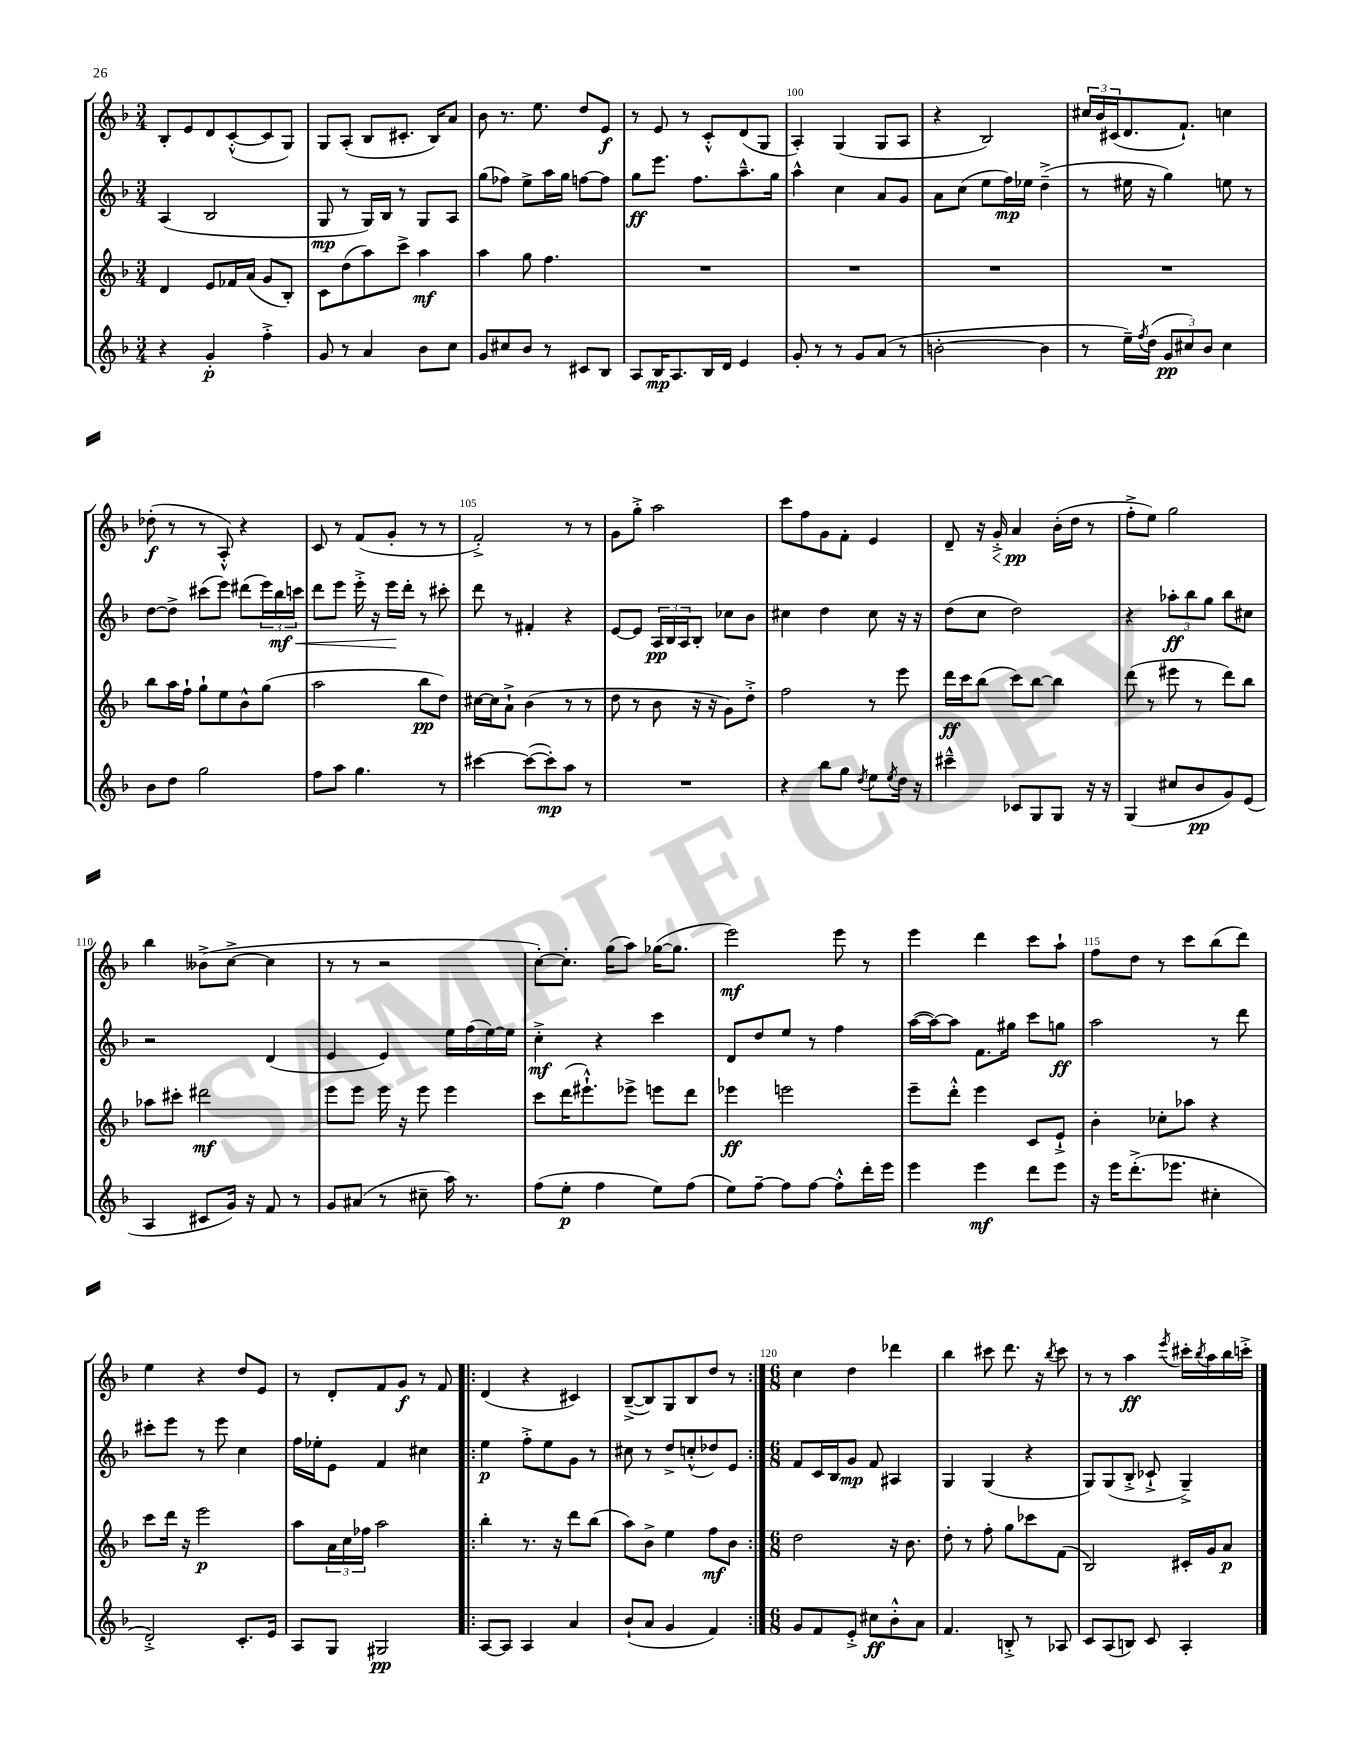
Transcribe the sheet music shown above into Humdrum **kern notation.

**kern	**dynam	**kern	**dynam	**kern	**dynam	**kern	**dynam
*part4	*part4	*part3	*part3	*part2	*part2	*part1	*part1
*staff4	*staff4	*staff3	*staff3	*staff2	*staff2	*staff1	*staff1
*clefG2	*	*clefG2	*	*clefG2	*	*clefG2	*
*k[b-]	*	*k[b-]	*	*k[b-]	*	*k[b-]	*
*M3/4	*	*M3/4	*	*M3/4	*	*M3/4	*
=96	=96	=96	=96	=96	=96	=96	=96
4r	.	4d/	.	(4A/	.	8B-'/L	.
.	.	.	.	.	.	8e/	.
4g'/	p	8e/L	.	2B-/	.	8d/	.
.	.	16f-X/L	.	.	.	([8c'^^/	.
.	.	(16a/JJ	.	.	.	.	.
4ff'^\	.	8g/L	.	.	.	8c/]	.
.	.	8B-'/J)	.	.	.	8G/J)	.
=97	=97	=97	=97	=97	=97	=97	=97
8g/	.	8c\L	.	8G/	mp	8G/L	.
8r	.	(8dd\	.	8r	.	(8A'/J	.
4a/	.	8aa\)	.	16G/LL)	.	8B-/L	.
.	.	.	.	16B-/JJ	.	.	.
.	.	8ccc^\J	.	8r	.	8.c#X'/J	.
8b-\L	.	4aa\	mf	8G/L	.	.	.
.	.	.	.	.	.	16B-/KL)	.
8cc\J	.	.	.	8A/J	.	8a/J	.
=98	=98	=98	=98	=98	=98	=98	=98
8g/L	.	4aa\	.	(8gg\L	.	8b-\	.
8cc#X/	.	.	.	8ff-X\J)	.	8.r	.
8b-/J	.	8gg\	.	8ee^\L	.	.	.
.	.	.	.	.	.	8.ee\	.
8r	.	4.ff\	.	16aa\L	.	.	.
.	.	.	.	16gg\JJ	.	.	.
8c#X/L	.	.	.	[8ffn\L	.	8dd/L	.
8B-/J	.	.	.	8ff\J]	.	8e/J	f
=99	=99	=99	=99	=99	=99	=99	=99
8A/L	.	2.r	.	8gg\L	ff	8r	.
16B-/K	mp	.	.	8.eee\J	.	8e/	.
8.A/	.	.	.	.	.	.	.
.	.	.	.	.	.	8r	.
.	.	.	.	8.ff\L	.	.	.
16B-/L	.	.	.	.	.	8c'^^/L	.
16d/JJ	.	.	.	.	.	.	.
4e/	.	.	.	8.aa~^^\	.	(8d/	.
.	.	.	.	.	.	8G/J	.
.	.	.	.	16gg\Jk	.	.	.
=100	=100	=100	=100	=100	=100	=100	=100
8g'/	.	2.r	.	4aa^^\	.	4A'/)	.
8r	.	.	.	.	.	.	.
8r	.	.	.	4cc\	.	(4G/	.
8g/L	.	.	.	.	.	.	.
(8a/J	.	.	.	8a/L	.	8G/L	.
8r	.	.	.	8g/J	.	8A/J	.
=101	=101	=101	=101	=101	=101	=101	=101
[2bn'\	.	2.r	.	8a\L	.	4r	.
.	.	.	.	(8cc\J	.	.	.
.	.	.	.	8ee\L	.	2B-/)	.
.	.	.	.	16ff\L)	mp	.	.
.	.	.	.	16ee-X\JJ	.	.	.
4b\]	.	.	.	(4dd~^\	.	.	.
=102	=102	=102	=102	=102	=102	=102	=102
8r	.	2.r	.	8r	.	24cc#X/LL	.
.	.	.	.	.	.	24b-/	.
.	.	.	.	.	.	(24c#X/J	.
16ee~\LL)	.	.	.	16ee#X\	.	8.d/	.
8qff/	.	.	.	.	.	.	.
(16dd\JJ	.	.	.	16r	.	.	.
12g/L	pp	.	.	4gg\)	.	.	.
.	.	.	.	.	.	8.f`/J)	.
12cc#X/)	.	.	.	.	.	.	.
12b-/J	.	.	.	.	.	.	.
4cc#\	.	.	.	8een\	.	4ccn\	.
.	.	.	.	8r	.	.	.
!!LO:LB:g=z
=103	=103	=103	=103	=103	=103	=103	=103
8b-\L	.	8bb-\L	.	[8dd\L	.	(8dd-X'\	f
8dd\J	.	16aa\L	.	8dd^\J]	.	8r	.
.	.	16ff`\JJ	.	.	.	.	.
2gg\	.	8gg`\L	.	(8ccc#X\L	.	8r	.
.	.	8ee\	.	8eee\J)	.	8A'^^/)	.
.	.	8b-^^\	.	(8ddd#X\L	.	4r	.
.	.	(8gg\J	.	24eee\L)	.	.	.
!	!	!	!	!	!LO:HP:b	!	!
.	.	.	.	24bb-\	< mf	.	.
.	.	.	.	24cccn\JJ	.	.	.
=104	=104	=104	=104	=104	=104	=104	=104
8ff\L	.	2aa\	.	8ddd\L	.	8c/	.
8aa\J	.	.	.	8eee\J	.	8r	.
4.gg\	.	.	.	16eee'^\	.	(8f/L	.
.	.	.	.	16r	.	.	.
.	.	.	.	16eee\LL	.	8g'/J	.
.	.	.	.	16ddd'\JJ	[	.	.
.	.	8bb-\L	pp	8r	.	8r	.
8r	.	8dd\J)	.	8ccc#X'\	.	8r	.
=105	=105	=105	=105	=105	=105	=105	=105
[4ccc#X\	.	[16cc#X\LL	.	8ddd\	.	2f'^/)	.
.	.	16cc#\J]	.	.	.	.	.
.	.	8a`^\J	.	8r	.	.	.
(8ccc#\L_	.	(4b-\	.	4f#X'/	.	.	.
8ccc#'\])	mp	.	.	.	.	.	.
8aa\J	.	8r	.	4r	.	8r	.
8r	.	8r	.	.	.	8r	.
=106	=106	=106	=106	=106	=106	=106	=106
2.r	.	8dd\	.	[8e/L	.	8g\L	.
.	.	8r	.	8e/J]	.	8gg'^\J	.
.	.	8b-\	.	24A/LL	pp	2aa\	.
.	.	.	.	24B-/	.	.	.
.	.	.	.	24A/J	.	.	.
.	.	16r	.	8B-'/J	.	.	.
.	.	16r	.	.	.	.	.
.	.	8g\L)	.	8cc-X\L	.	.	.
.	.	8dd'^\J	.	8b-\J	.	.	.
=107	=107	=107	=107	=107	=107	=107	=107
4r	.	2ff\	.	4cc#X\	.	8ccc\L	.
.	.	.	.	.	.	8ff\	.
8bb-\L	.	.	.	4dd\	.	8g\	.
8gg\J	.	.	.	.	.	8f'\J	.
8qdd/	.	.	.	.	.	.	.
8ee\L	.	8r	.	8cc#\	.	4e/	.
8qee/	.	.	.	.	.	.	.
16dd\Jk	.	8eee\	.	16r	.	.	.
16r	.	.	.	16r	.	.	.
=108	=108	=108	=108	=108	=108	=108	=108
4ccc#X~^^\	.	16ddd\LL	ff	(8dd\L	.	8d~/	.
.	.	16ccc\J	.	.	.	.	.
.	.	(8bb-\J	.	8cc\J	.	16r	.
!	!	!	!	!	!	!	!LO:HP:b
.	.	.	.	.	.	16g'^/	<
8c-X/L	.	8ccc\L)	.	2dd\)	.	4a/	pp
8G/	.	[8bb-\J	.	.	.	.	.
8G/J	.	4bb-\]	.	.	.	(16b-'\LL	[
.	.	.	.	.	.	16dd\JJ	.
16r	.	.	.	.	.	8r	.
16r	.	.	.	.	.	.	.
=109	=109	=109	=109	=109	=109	=109	=109
(4G/	.	(8ddd\	.	4r	.	8ff'^\L	.
.	.	8r	.	.	.	8ee\J)	.
8cc#X/L	.	8eee#X\	.	12aa-X'\L	ff	2gg\	.
.	.	.	.	12bb-\	.	.	.
8b-/	pp	8r	.	.	.	.	.
.	.	.	.	12gg\J	.	.	.
8g/)	.	8ddd\L)	.	8bb-\L	.	.	.
(8e/J	.	8bb-\J	.	8cc#X\J	.	.	.
!!LO:LB:g=z
=110	=110	=110	=110	=110	=110	=110	=110
4A/	.	8aa-X\L	.	2r	.	4bb-\	.
.	.	8ccc#X'\J	.	.	.	.	.
8c#X/L	.	2ddd#X\	mf	.	.	(8b--X^\L	.
16g/Jk)	.	.	.	.	.	[8cc^\J	.
16r	.	.	.	.	.	.	.
8f/	.	.	.	(4d/	.	4cc\]	.
8r	.	.	.	.	.	.	.
=111	=111	=111	=111	=111	=111	=111	=111
8g/L	.	8eee\L	.	4e/	.	8r	.
(8a#X/J	.	8eee\J	.	.	.	8r	.
8r	.	16eee\	.	4e/)	.	2r	.
.	.	16r	.	.	.	.	.
8cc#X~\	.	8eee\	.	.	.	.	.
16aa\)	.	4eee\	.	16ee\LL	.	.	.
8.r	.	.	.	(16ff\	.	.	.
.	.	.	.	[16ee\)	.	.	.
.	.	.	.	16ee\JJ]	.	.	.
=112	=112	=112	=112	=112	=112	=112	=112
(8ff\L	.	8ccc\L	.	4cc'^\	mf	[8cc'\L)	.
8ee'\J	p	(16ddd\K	.	.	.	8.cc'\J]	.
.	.	8.eee#X`^^\)	.	.	.	.	.
4ff\	.	.	.	4r	.	.	.
.	.	.	.	.	.	(16gg\KL	.
.	.	8eee-X^\J	.	.	.	8aa\J)	.
8ee\L)	.	8eeen\L	.	4ccc\	.	([16gg-X\KL	.
.	.	.	.	.	.	8.gg-\J]	.
(8ff\J	.	8ddd\J	.	.	.	.	.
=113	=113	=113	=113	=113	=113	=113	=113
8ee\L)	.	4eee-X\	ff	8d/L	.	2eee\)	mf
[8ff~\J	.	.	.	8dd/	.	.	.
8ff\L]	.	2eeen\	.	8ee/J	.	.	.
[8ff\J	.	.	.	8r	.	.	.
8ff'^^\L]	.	.	.	4ff\	.	8eee\	.
16ddd'\L	.	.	.	.	.	8r	.
16eee\JJ	.	.	.	.	.	.	.
=114	=114	=114	=114	=114	=114	=114	=114
4eee\	.	8eee~\L	.	([16aa\LL	.	4eee\	.
.	.	.	.	16aa\J_)	.	.	.
.	.	8ddd'^^\J	.	8aa\J]	.	.	.
4eee\	mf	4eee\	.	8.f\L	.	4ddd\	.
.	.	.	.	16gg#X\Jk	.	.	.
8ddd\L	.	8c/L	.	8ccc\L	.	8ccc\L	.
8eee\J	.	8e`^/J	.	8ggn\J	ff	8aa`\J	.
=115	=115	=115	=115	=115	=115	=115	=115
16r	.	4b-'\	.	2aa\	.	8ff\L	.
16eee\KL	.	.	.	.	.	.	.
(8.ddd'^\	.	.	.	.	.	8dd\J	.
.	.	8cc-X'\L	.	.	.	8r	.
8.eee-X\J	.	.	.	.	.	.	.
.	.	8aa-X\J	.	.	.	8ccc\L	.
4cc#X'\	.	4r	.	8r	.	(8bb-\	.
.	.	.	.	8ddd\	.	8ddd\J)	.
!!LO:LB:g=z
=116	=116	=116	=116	=116	=116	=116	=116
2d'^/)	.	8ccc\L	.	8ccc#X'\L	.	4ee\	.
.	.	16ddd\Jk	.	8eee\J	.	.	.
.	.	16r	.	.	.	.	.
.	.	2eee\	p	8r	.	4r	.
.	.	.	.	8eee\	.	.	.
8.c'/L	.	.	.	4cc\	.	8dd/L	.
.	.	.	.	.	.	8e/J	.
16e/Jk	.	.	.	.	.	.	.
=117	=117	=117	=117	=117	=117	=117	=117
8A/L	.	8aa\L	.	16ff\LL	.	8r	.
.	.	.	.	16ee-X'\J	.	.	.
8G/J	.	24a\L	.	8e\J	.	8d'/L	.
.	.	24cc\	.	.	.	.	.
.	.	24ff-X\JJ	.	.	.	.	.
2G#X/	pp	2aa\	.	4f/	.	8f/	.
.	.	.	.	.	.	8g/J	f
.	.	.	.	4cc#X\	.	8r	.
.	.	.	.	.	.	8f/	.
=118!|:	=118!|:	=118!|:	=118!|:	=118!|:	=118!|:	=118!|:	=118!|:
[8A/L	.	4bb-'\	.	4ee\	p	(4d/	.
8A/J]	.	.	.	.	.	.	.
4A/	.	8.r	.	8ff'^\L	.	4r	.
.	.	.	.	8ee\	.	.	.
.	.	16r	.	.	.	.	.
4a/	.	8ddd\L	.	8g\J	.	4c#X/)	.
.	.	(8bb-\J	.	8r	.	.	.
=119	=119	=119	=119	=119	=119	=119	=119
(8b-`/L	.	8aa\L)	.	8cc#X\	.	([8B-~^/L	.
8a/J	.	8b-^\J	.	8r	.	8B-/])	.
4g/	.	4ee\	.	8dd^/L	.	8G/	.
.	.	.	.	(8ccn'^^/	.	8B-/	.
4f/)	.	8ff\L	mf	8dd-X/)	.	8dd/J	.
.	.	8b-\J	.	8e/J	.	8r	.
=120:|!	=120:|!	=120:|!	=120:|!	=120:|!	=120:|!	=120:|!	=120:|!
*M6/8	*	*M6/8	*	*M6/8	*	*M6/8	*
8g/L	.	2dd\	.	8f/L	.	4cc\	.
8f/	.	.	.	16c/L	.	.	.
.	.	.	.	16B-/J	.	.	.
8e'^/J	.	.	.	8g/J	mp	4dd\	.
8cc#X\L	ff	.	.	8f/	.	.	.
8b-'^^\	.	16r	.	4A#X/	.	4ddd-X\	.
.	.	8.b-\	.	.	.	.	.
8a\J	.	.	.	.	.	.	.
=121	=121	=121	=121	=121	=121	=121	=121
4.f/	.	8dd'\	.	4G/	.	4bb-\	.
.	.	8r	.	.	.	.	.
.	.	8ff'\	.	(4G/	.	8ccc#X\	.
8Bn'^/	.	8gg\L	.	.	.	8.ddd\	.
8r	.	8ccc-X\	.	4r	.	.	.
.	.	.	.	.	.	16r	.
.	.	.	.	.	.	8qbb-/	.
8A-X/	.	(8f\J	.	.	.	8ccc#\	.
=122	=122	=122	=122	=122	=122	=122	=122
8c/L	.	2B-/)	.	8G/L)	.	8r	.
(8A/	.	.	.	(8G/	.	8r	.
8Bn/J)	.	.	.	8B-'^/J	.	4aa\	ff
8c/	.	.	.	8c-X`^/	.	.	.
.	.	.	.	.	.	8qeee/	.
4A'/	.	16c#X'/LL	.	4G~^/)	.	16ccc#X'\LL	.
.	.	.	.	.	.	8qbb-/	.
.	.	16g/J	.	.	.	16aa\	.
.	.	8a/J	p	.	.	16bb-\	.
.	.	.	.	.	.	16cccn'^\JJ	.
==	==	==	==	==	==	==	==
*-	*-	*-	*-	*-	*-	*-	*-
